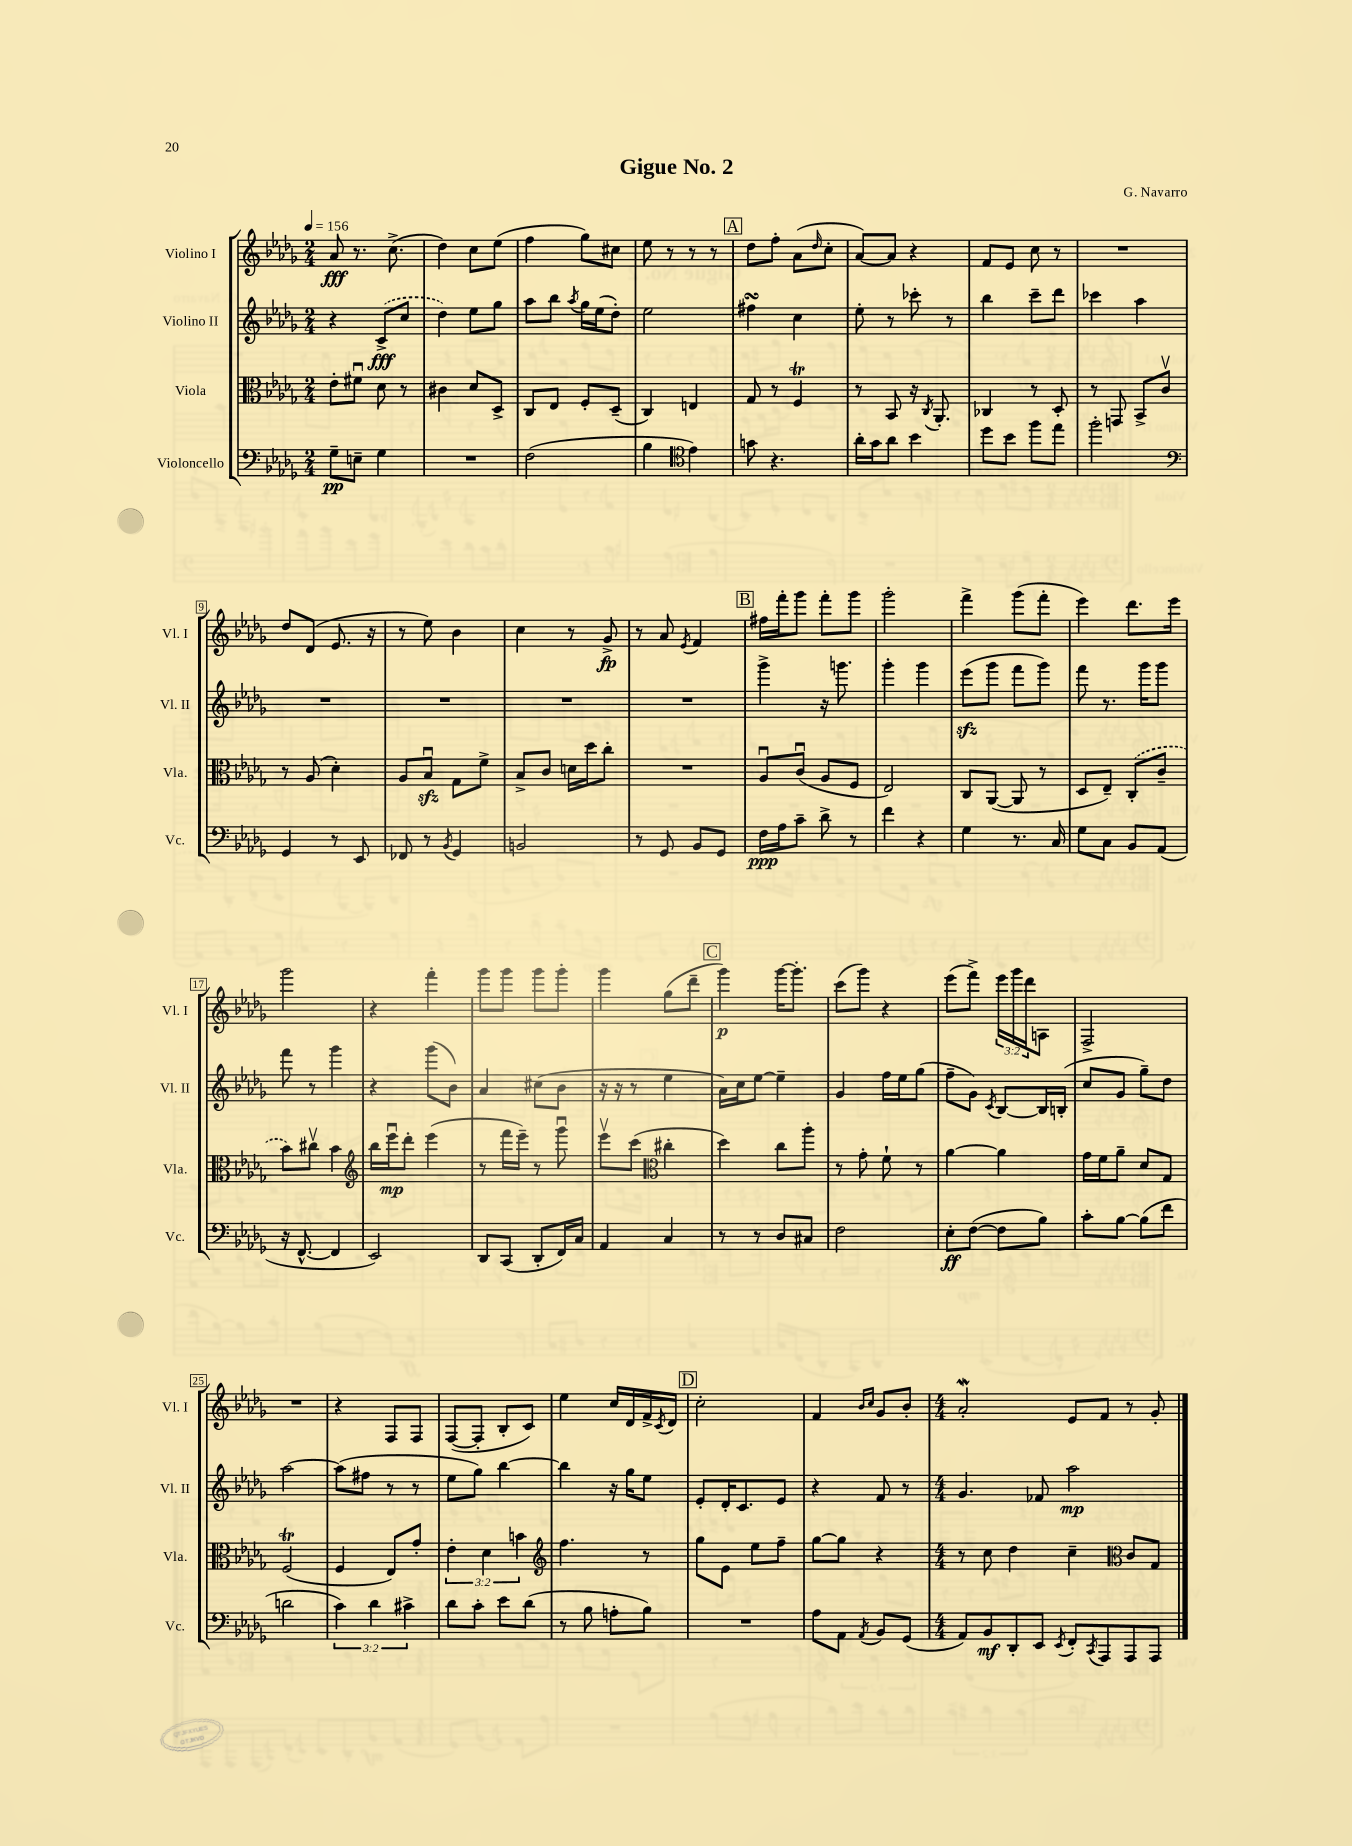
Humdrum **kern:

**kern	**kern	**kern	**kern
*staff4	*staff3	*staff2	*staff1
*clefF4	*clefC3	*clefG2	*clefG2
*k[b-e-a-d-g-]	*k[b-e-a-d-g-]	*k[b-e-a-d-g-]	*k[b-e-a-d-g-]
*M2/4	*M2/4	*M2/4	*M2/4
*MM156	*MM156	*MM156	*MM156
8G-~	8e-'	4r	8a-
8E~	8f#u	.	8.r
4G-	8d-	(8c^	.
.	.	.	(8.cc^
.	8r	8cc	.
=	=	=	=
2r	4c#	4dd-)	4dd-)
.	8d-	8ee-	8cc
.	8D-^	8gg-	(8ee-
=	=	=	=
(2F	8C	8aa-	4ff
.	8E-	8bb-	.
.	.	8qaa-	.
.	8F'	16gg-	8gg-)
.	.	(16ee-	.
.	(8D-~	8dd-')	8cc#
=	=	=	=
4B-	4C)	2ee-	8ee-
.	.	.	8r
*clefC4	*	*	*
4e-)	4E	.	8r
.	.	.	8r
=	=	=	=
8g	8G-	4ff#	8dd-
4.r	8r	.	8ff'
.	4F	4cc	(8a-
.	.	.	16qqdd-
.	.	.	8cc'
=	=	=	=
16a-'	8r	8ee-'	[8a-)
16g-	.	.	.
8a-	8BB-	8r	8a-]
4b-	16r	8ccc-'	4r
.	8qC	.	.
.	8.AA-'	.	.
.	.	8r	.
=	=	=	=
8dd-	4C-	4bb-	8f
8b-	.	.	8e-
8ff	8r	8ccc~	8cc
8ee-	8D-'	8ddd-	8r
=	=	=	=
2ff'	8r	4ccc-	2r
.	8GG	.	.
.	8BB-^	4aa-	.
.	8cv	.	.
=	=	=	=
*clefF4	*	*	*
4GG-	8r	2r	8dd-
.	(8A-	.	(8d-
8r	4d-')	.	8.e-
8EE-	.	.	.
.	.	.	16r
=	=	=	=
8FF-	8A-	2r	8r
8r	8B-u	.	8ee-)
8qBB-	.	.	.
4GG-	8G-	.	4b-
.	8f^	.	.
=	=	=	=
2BB	8B-^	2r	4cc
.	8c	.	.
.	16d	.	8r
.	16dd-	.	.
.	8cc'	.	8g-^
=	=	=	=
8r	2r	2r	8r
8GG-	.	.	8a-
.	.	.	8qe-
8BB-	.	.	4f
8GG-	.	.	.
=	=	=	=
16F	8A-u	4ggg-^	16ff#
16A-	.	.	16fff'
8c~	(8cu	.	8ggg-
8d-^	8A-	16r	8fff'
.	.	8.ggg	.
8r	8F	.	8ggg-
=	=	=	=
4f	2E-)	4ggg-'	2ggg-'
4r	.	4ggg-	.
=	=	=	=
4G-	8C	(8eee-	4fff^
.	([8AA-	8ggg-	.
8.r	8AA-]	8fff	(8ggg-
.	8r	8ggg-)	8fff'
16C	.	.	.
=	=	=	=
8G-	8D-	8fff	4eee-)
8C	8E-~)	8.r	.
8BB-	(8C'	.	8.ddd-
.	.	16ggg-	.
(8AA-	8c~	8ggg-	.
.	.	.	16eee-
=	=	=	=
16r	8b-)	8fff	2ggg-
[8.FF^^	.	.	.
.	8cc#v	8r	.
4FF]	4b-	4ggg-	.
=	=	=	=
*	*clefG2	*	*
2EE-)	16bb-	4r	4r
.	16eee-u	.	.
.	8ddd-'	.	.
.	(4eee-	(8ggg-	4fff'
.	.	8b-)	.
=	=	=	=
8DD-	8r	4a-	8ggg-
(8CC	16fff	.	8ggg-
.	16eee-~)	.	.
8DD-'	8r	(8cc#	8ggg-
16FF)	8ggg-u	8b-	8ggg-'
16C	.	.	.
=	=	=	=
4AA-	8eee-v	16r	4ggg-
.	.	16r	.
.	(8ccc	8r	.
*	*clefC3	*	*
4C	4cc#'	4ee-	(8gg-
.	.	.	8ddd-~
=	=	=	=
8r	4dd-)	16a-)	4ggg-)
.	.	16cc	.
8r	.	[8ee-	.
8D-	8cc	4ee-~]	[16ggg-
.	.	.	8.ggg-']
8C#	8aa-'	.	.
=	=	=	=
2F	8r	4g-	(8ccc
.	8g-'	.	8ggg-)
.	8f`	16ff	4r
.	.	16ee-	.
.	8r	(8gg-	.
=	=	=	=
8E-'	[4a-	8ff~	(8eee-
([8F	.	8g-)	8fff^)
.	.	8qc	.
8F]	4a-]	[8B-	24eee-
.	.	.	24ggg-
.	.	.	24ddd-
8B-)	.	16B-]	8A
.	.	(16B'	.
=	=	=	=
8c'	16g-	8cc	2F^
.	16f	.	.
[8B-	8a-~	8g-	.
(8B-]	8d-	8gg-~)	.
8f	8G-	8dd-	.
=	=	=	=
2d	(2F	[2aa-	2r
=	=	=	=
6c)	4F	(8aa-]	4r
.	.	8ff#	.
6d-	.	.	.
.	8E-)	8r	8F
6c#^	.	.	.
.	8g-'	8r	8F
=	=	=	=
8d-	6e-'	8ee-	([8F
8c'	.	8gg-)	8F']
.	6d-	.	.
8e-	.	[4bb-	8B-'
.	6b	.	.
(8d-	.	.	8c)
=	=	=	=
*	*clefG2	*	*
8r	4.ff	4bb-]	4ee-
8B-	.	.	.
8A'	.	16r	16cc
.	.	16gg-	16d-
8B-)	8r	8ee-	16f^
.	.	.	8qc
.	.	.	16d-
=	=	=	=
2r	8gg-	8e-'	2cc'
.	8e-	16d-'	.
.	.	8.c	.
.	8ee-	.	.
.	8ff~	8e-	.
=	=	=	=
8A-	[8gg-	4r	4f
8AA-	8gg-]	.	.
.	.	.	16qqb-
8qAA-	.	.	16qqcc
8BB-	4r	8f	8g-
(8GG-	.	8r	8b-'
=	=	=	=
*M4/4	*M4/4	*M4/4	*M4/4
8AA-)	8r	4.g-	2a-'
8BB-	8cc	.	.
8DD-'	4dd-	.	.
8EE-	.	8f-	.
8qEE-	.	.	.
8FF'	4cc~	2aa-	8e-
8qCC	.	.	.
8AAA-	.	.	8f
*	*clefC3	*	*
8AAA-	8c	.	8r
8AAA-	8G-	.	8g-'
==	==	==	==
*-	*-	*-	*-
